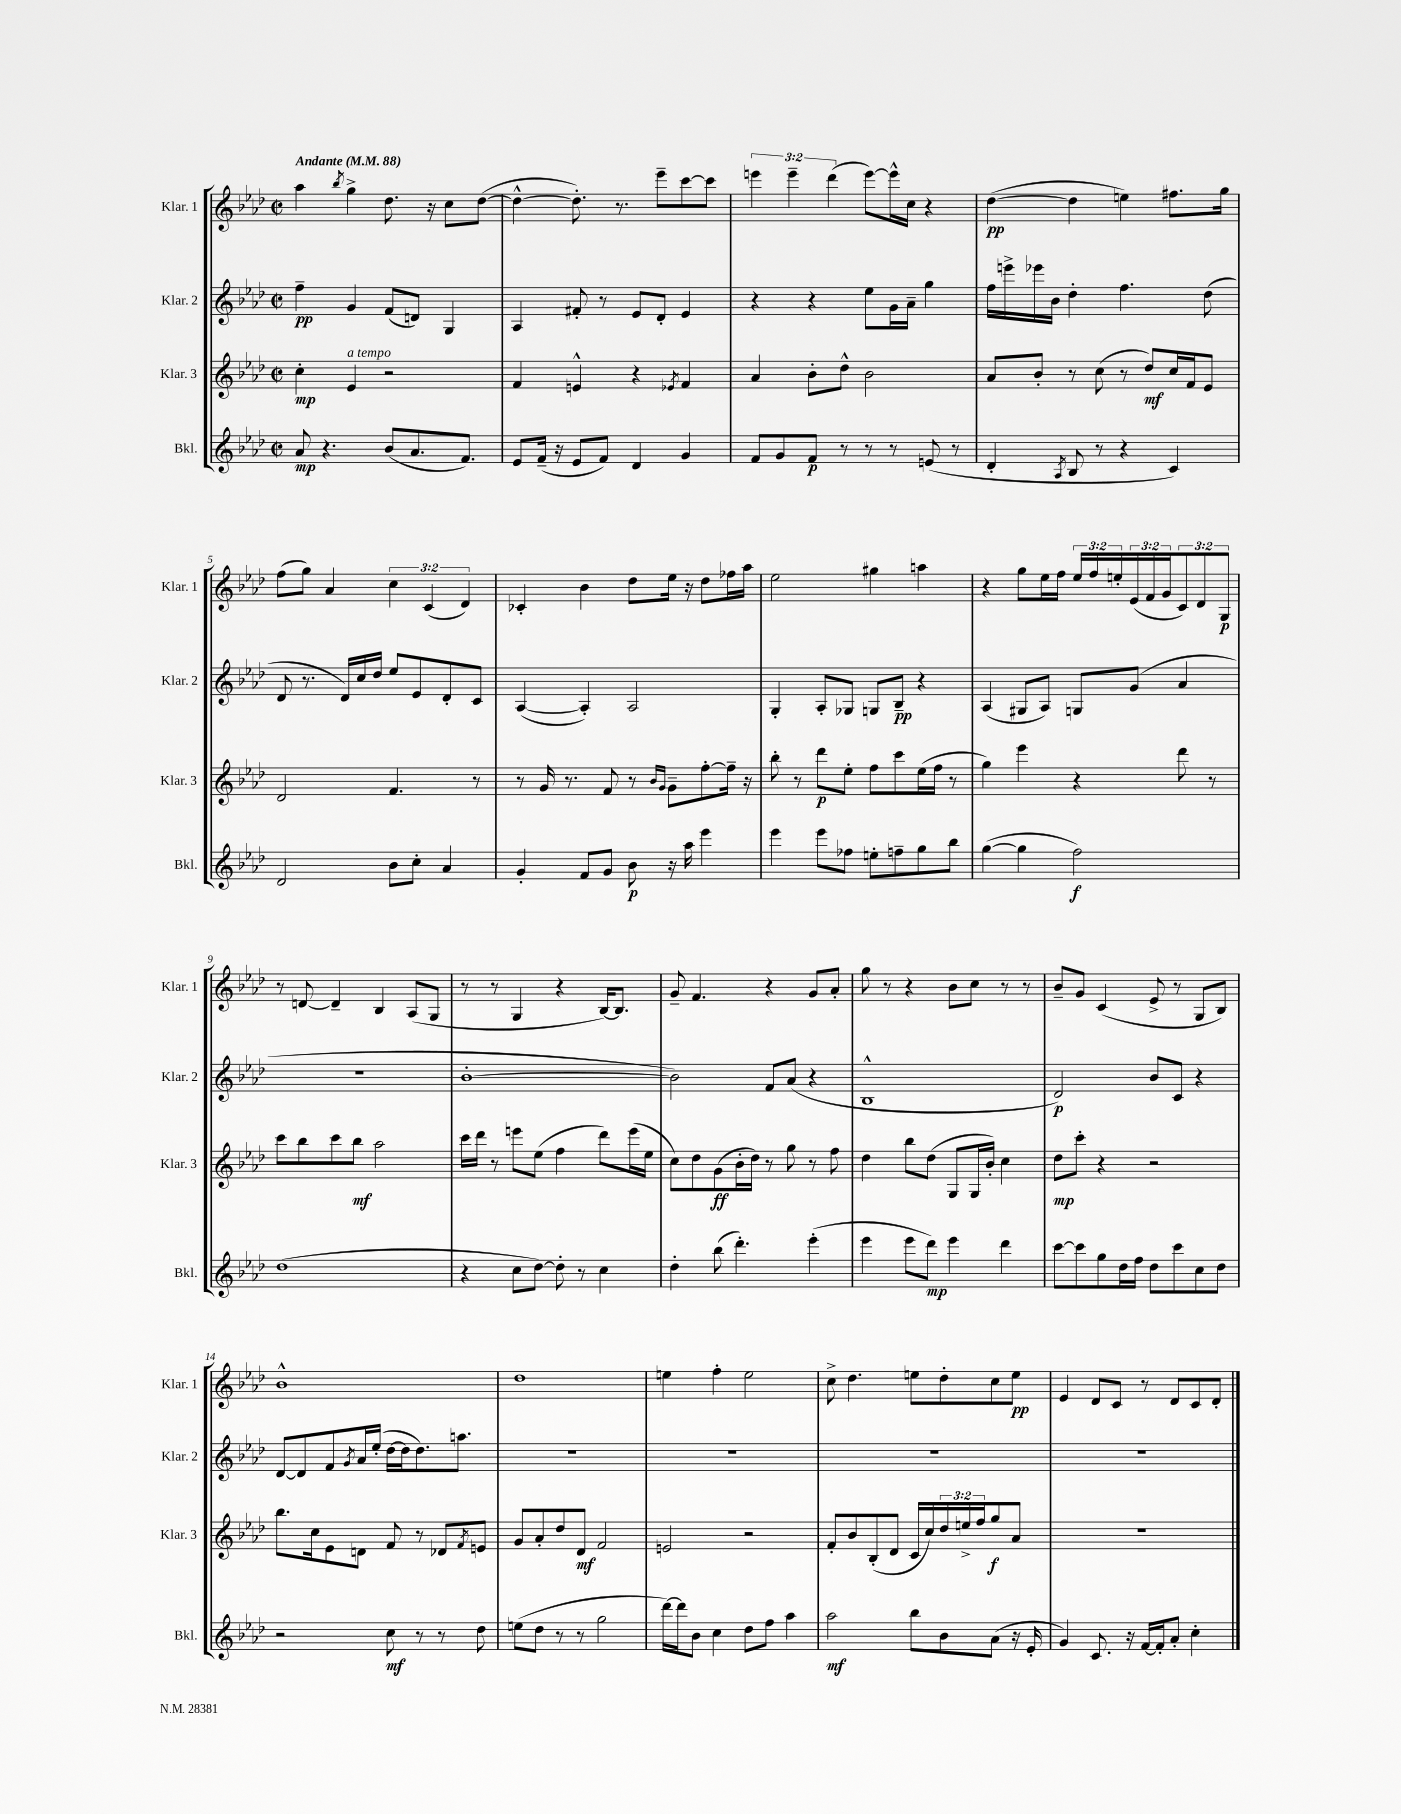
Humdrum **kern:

**kern	**kern	**kern	**kern
*staff4	*staff3	*staff2	*staff1
*clefG2	*clefG2	*clefG2	*clefG2
*k[b-e-a-d-]	*k[b-e-a-d-]	*k[b-e-a-d-]	*k[b-e-a-d-]
*M2/2	*M2/2	*M2/2	*M2/2
*met(c|)	*met(c|)	*met(c|)	*met(c|)
*MM88	*MM88	*MM88	*MM88
8a-	4cc'	4ff~	4aa-
4.r	.	.	.
.	.	.	8qbb-
.	4e-	4g	4gg^
(8b-	2r	(8f	8.dd-
8.a-	.	8d)	.
.	.	.	16r
.	.	4G	8cc
8.f)	.	.	.
.	.	.	([8dd-
=	=	=	=
8e-	4f	4A-	4dd-^^_
(16f~	.	.	.
16r	.	.	.
8e-	4e^^	8f#'	8.dd-'])
8f)	.	8r	.
.	.	.	8.r
4d-	4r	8e-	.
.	.	8d-'	8eee-~
.	8qe-	.	.
4g	4f	4e-	[8ccc
.	.	.	8ccc]
=	=	=	=
8f	4a-	4r	6eee
8g	.	.	.
.	.	.	6eee~
8f	8b-'	4r	.
.	.	.	(6ddd-
8r	8dd-^^	.	.
8r	2b-	8ee-	[8eee)
8r	.	16g	16eee^^]
.	.	16a-~	16cc
(8e	.	4gg	4r
8r	.	.	.
=	=	=	=
4d-'	8a-	16ff	([4dd-
.	.	16eee^	.
.	8b-'	16eee-	.
.	.	16b-	.
8qA-	.	.	.
8B-	8r	4dd-'	4dd-]
8r	(8cc	.	.
4r	8r	4.ff	4ee)
.	8dd-)	.	.
4c)	16cc	.	8.ff#
.	16f	.	.
.	8e-	(8dd-	.
.	.	.	16gg
=	=	=	=
2d-	2d-	8d-	(8ff
.	.	8.r	8gg)
.	.	.	4a-
.	.	16d-)	.
.	.	16cc	.
.	.	16dd-	.
8b-	4.f	8ee-	6cc
8cc'	.	8e-	.
.	.	.	(6c
4a-	.	8d-'	.
.	.	.	6d-)
.	8r	8c	.
=	=	=	=
4g'	8r	([4A-	4c-'
.	16g	.	.
.	8.r	.	.
8f	.	4A-'])	4b-
8g	8f	.	.
8b-	8r	2A-	8dd-
.	16qqb-	.	.
.	16qqg	.	.
16r	8g~	.	16ee-
16aa-	.	.	16r
4eee-	[8ff'	.	8dd-
.	16ff~]	.	16ff-
.	16r	.	16aa-
=	=	=	=
4eee-	8bb-'	4G'	2ee-
.	8r	.	.
8eee-	8ddd-	8A-'	.
8ff-	8ee-'	8G-	.
8ee'	8ff	8G	4gg#
8ff~	8ccc	8B-~	.
8gg	(16ee-	4r	4aa
.	16ff	.	.
8bb-	8r	.	.
=	=	=	=
([4gg	4gg)	(4A-	4r
4gg]	4eee-	8G#	8gg
.	.	8A-)	16ee-
.	.	.	16ff
2ff)	4r	8G	24ee-
.	.	.	24ff
.	.	.	24ee'
.	.	(8g	(24e-
.	.	.	24f
.	.	.	24g
.	8ddd-	4a-	12c)
.	.	.	12d-
.	8r	.	.
.	.	.	12G
=	=	=	=
(1dd-	8ccc	1r	8r
.	8bb-	.	[8d
.	8ccc	.	4d~]
.	8bb-	.	.
.	2aa-	.	4B-
.	.	.	(8A-
.	.	.	8G
=	=	=	=
4r	16ccc	[1b-'	8r
.	16ddd-	.	.
.	8r	.	8r
8cc	8eee	.	4G
[8dd-)	(8ee-	.	.
8dd-']	4ff	.	4r
8r	.	.	.
4cc	8ddd-)	.	[16B-)
.	.	.	8.B-]
.	(16eee	.	.
.	16ee-	.	.
=	=	=	=
4dd-'	8cc)	2b-])	8g~
.	8dd-	.	4.f
(8bb-	(8g	.	.
4.ddd-')	16b-'	.	.
.	16dd-)	.	.
.	8r	8f	4r
.	8gg	(8a-	.
(4eee-'	8r	4r	8g
.	8ff	.	8a-'
=	=	=	=
4eee-	4dd-	1B-^^	8gg
.	.	.	8r
8eee-	8bb-	.	4r
8ddd-)	(8dd-	.	.
4eee-	8G	.	8b-
.	16G	.	8cc
.	16b-')	.	.
4ddd-	4cc	.	8r
.	.	.	8r
=	=	=	=
[8ccc	8dd-	2d-)	8b-~
8ccc]	8ccc'	.	8g
8gg	4r	.	(4c
16dd-	.	.	.
16ff	.	.	.
8dd-	2r	8b-	8e-^
8ccc	.	8c	8r
8cc	.	4r	8G
8dd-	.	.	8B-)
=	=	=	=
2r	8.bb-	[8d-	1b-^^
.	.	8d-]	.
.	16cc	.	.
.	8e-	8f	.
.	.	8qg	.
.	8d	16a-	.
.	.	(16ee-'	.
8cc	8f	[16dd-	.
.	.	16dd-]	.
8r	8r	8.dd-)	.
8r	8d-	.	.
.	.	8.aa	.
.	8qf	.	.
8dd-	8e	.	.
=	=	=	=
(8ee	8g	1r	1dd-
8dd-	8a-'	.	.
8r	8dd-	.	.
8r	8d-	.	.
2gg	2f	.	.
=	=	=	=
[16ddd-)	2e	1r	4ee
16ddd-]	.	.	.
8b-	.	.	.
4cc	.	.	4ff'
8dd-	2r	.	2ee
8ff	.	.	.
4aa-	.	.	.
=	=	=	=
2aa-	8f'	1r	8cc^
.	8b-	.	4.dd-
.	(8B-'	.	.
.	8d-	.	.
8bb-	16c	.	8ee
.	16cc)	.	.
8b-	24dd-	.	8dd-'
.	24ee^	.	.
.	24ff	.	.
(8a-	8gg	.	8cc
16r	8a-	.	8ee
16e-'	.	.	.
=	=	=	=
4g)	1r	1r	4e-
8.c	.	.	8d-
.	.	.	8c
16r	.	.	.
[16f	.	.	8r
16f']	.	.	.
8a-'	.	.	8d-
4cc'	.	.	8c
.	.	.	8d-'
==	==	==	==
*-	*-	*-	*-
